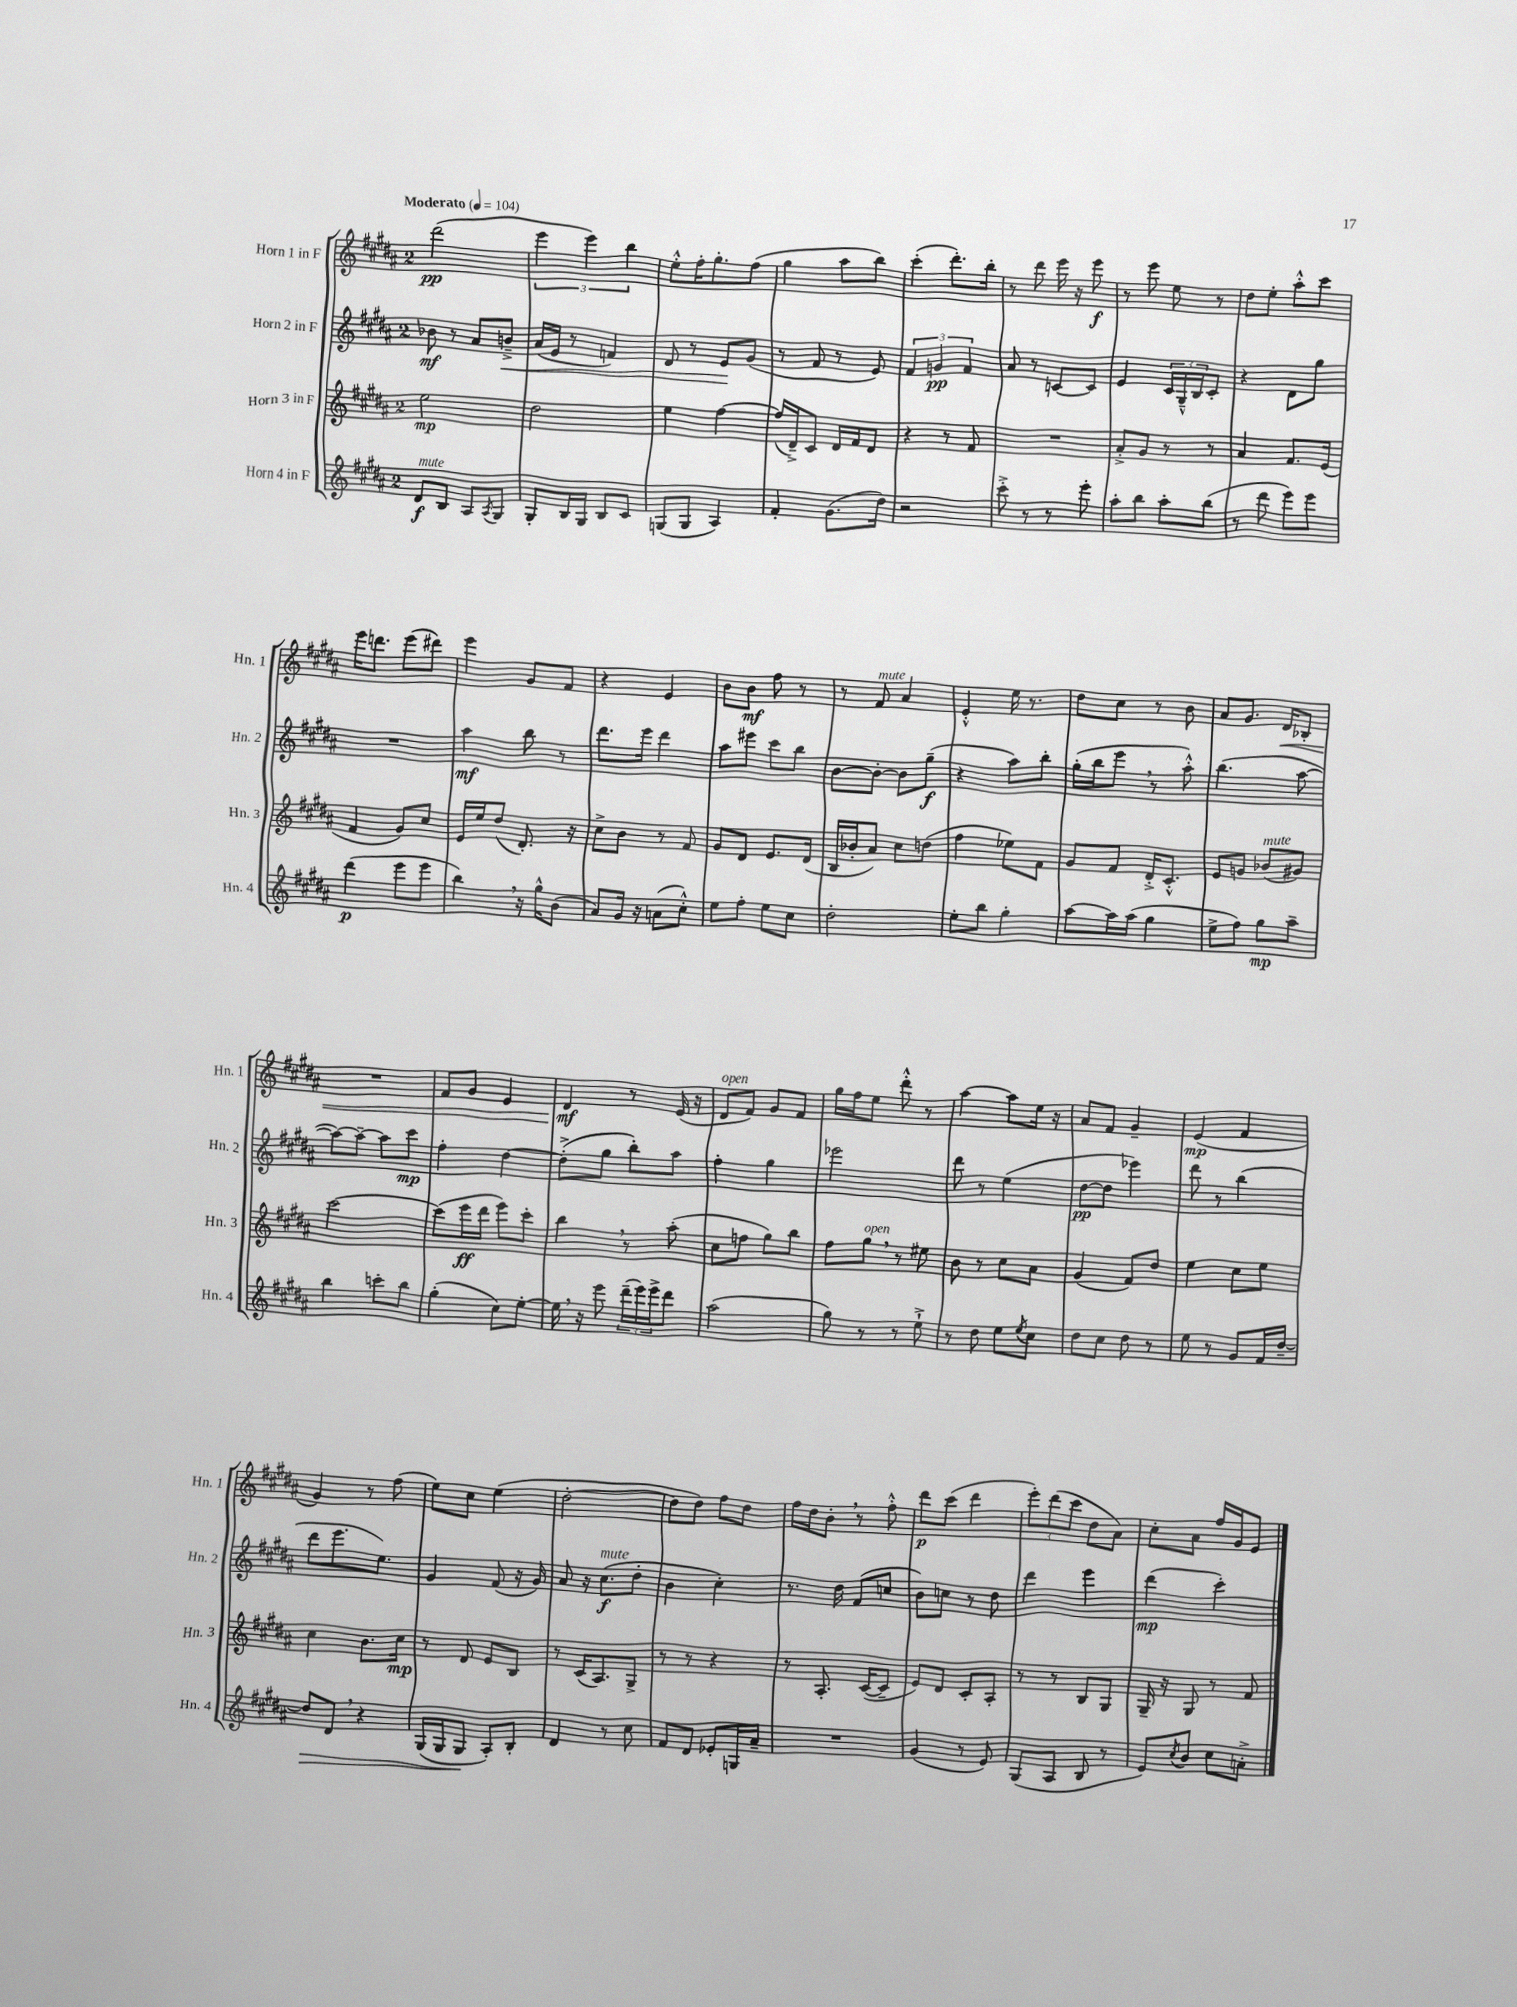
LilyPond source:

<<
\new StaffGroup <<
\new Staff = "s0" \with { instrumentName = "Horn 1 in F" shortInstrumentName = "Hn. 1" } {
    \clef treble \key b \major \once \override Staff.TimeSignature.style = #'single-digit \time 2/4 \tempo "Moderato" 4 = 104
    dis'''2\pp( |
    \tuplet 3/2 { e'''4 e'''4) b''4 } |
    e''8-.-^ fis''16-. gis''8.-. fis''8( |
    gis''4 ais''8 b''8) |
    cis'''4-.( dis'''8.-.) b''16-. |
    r8 dis'''8 e'''16 r16 e'''8\f |
    r8 e'''8 e''8 r8 |
    dis''8 e''8-. ais''8-.-^ cis'''8 |
    e'''16 d'''8. e'''8( dis'''8) |
    e'''4 gis'8 fis'8 |
    r4 e'4 |
    b'8 b'8\mf fis''8 r8 |
    r8 fis'8^\markup { \italic "mute" } ais'4 |
    e'4-.-^ e''16 r8. |
    dis''8 cis''8 r8 b'8 |
    ais'8 gis'8. dis'16\< bes8-. |
    R2 |
    fis'8 gis'8 e'4 |
    dis'4\mf\! r8 e'16( r16 |
    dis'8^\markup { \italic "open" } fis'8) gis'8 fis'8 |
    gis''16 fis''16 e''8 dis'''8-.-^ r8 |
    ais''4~ ais''8 e''16 r16 |
    ais'8 fis'8 gis'4-- |
    e'4\mp( fis'4 |
    gis'4) r8 fis''8( |
    e''8) cis''8 e''4( |
    dis''2~-. |
    dis''8 dis''8) fis''8 dis''8 |
    fis''16 dis''16 b'8-. \breathe r8 fis''8-.-^ |
    dis'''8\p cis'''8( dis'''4 |
    \tuplet 3/2 { e'''8-.) dis'''8( cis'''8 } dis''8 ais'8) |
    cis''8-. ais'8 fis''16 gis'16 e'8 \bar "|." |
}
\new Staff = "s1" \with { instrumentName = "Horn 2 in F" shortInstrumentName = "Hn. 2" } {
    \clef treble \key b \major \once \override Staff.TimeSignature.style = #'single-digit \time 2/4
    bes'8\mf r8 ais'8 b'8--->\< |
    ais'16( e'16 r8 f'4) |
    dis'8 r8 e'8\! gis'8( |
    r8 fis'8 r8 e'8) |
    \tuplet 3/2 { fis'4 g'4\pp fis'4 } |
    ais'8 r8 c'8~ c'8 |
    e'4 \tuplet 3/2 { cis'16 gis16---^ b16 } cis'8-. |
    r4 dis'8 gis''8 |
    R2 |
    ais''4\mf b''8 r8 |
    dis'''8. e'''16 dis'''4 |
    ais''8 eis'''8 cis'''8 b''8 |
    b'8~ b'8~-. b'8 gis''8--\f( |
    r4 ais''8) b''8-. |
    gis''16-.( b''16 e'''8 \breathe r8 ais''8-.-^) |
    b''4.( ais''8~ |
    ais''8~) ais''8~-- ais''8 cis'''8\mp |
    fis''4-. dis''4~ |
    dis''8-.->( gis''8 b''8-.) ais''8 |
    fis''4-. gis''4 |
    ees'''2 |
    dis'''8 r8 e''4( |
    dis''8~\pp dis''8 ees'''4) |
    dis'''8 r8 b''4( |
    dis'''8 e'''8. e''8.) |
    gis'4 fis'8( r16 gis'16) |
    ais'8 r16 cis''8.\f^\markup { \italic "mute" }( dis''8-. |
    b'4 cis''4-.) |
    r8. dis''16 fis'8( c''8 |
    b'8) c''8 r8 dis''8 |
    dis'''4 e'''4 |
    dis'''4\mp( cis'''4-.) \bar "|." |
}
\new Staff = "s2" \with { instrumentName = "Horn 3 in F" shortInstrumentName = "Hn. 3" } {
    \clef treble \key b \major \once \override Staff.TimeSignature.style = #'single-digit \time 2/4
    e''2\mp |
    dis''2 |
    e''4 fis''4~ |
    fis''16( dis'16--->) cis'8 dis'16 fis'16 dis'8 |
    r4 r8 fis'8 |
    R2 |
    ais'8-.-> gis'8 r8 r8 |
    ais'4 fis'8. e'16( |
    fis'4 gis'8) cis''8 |
    e'16 e''16 dis''8( dis'8.-.) r16 |
    cis''8-> b'8 r8 fis'8 |
    gis'8 dis'8 e'8. dis'16( |
    b16 bes'16-. ais'8) cis''8 d''8( |
    fis''4 ees''8) fis'8 |
    gis'8 fis'8 dis'16-.-> cis'8.-.-^ |
    e'8 g'8 bes'8^\markup { \italic "mute" }( gis'8) |
    cis'''2~ |
    cis'''8( e'''16\ff dis'''16 e'''8) cis'''8-. |
    b''4 \breathe r8 ais''8-.( |
    cis''8 f''8 gis''8) b''8 |
    fis''8 gis''8^\markup { \italic "open" } \breathe r8 eis''8 |
    b'8 r8 cis''8 ais'8 |
    gis'4( fis'8) dis''8 |
    e''4 cis''8 e''8 |
    cis''4 b'8. cis''16\mp |
    r8 dis'8 e'8 b8 |
    r8 cis'16( ais8.) gis8-> |
    r8 r8 r4 |
    r8 ais8.-. cis'16~( cis'8-- |
    e'8) dis'8 cis'8-. ais8-. |
    r8 r8 b8 gis8 |
    gis16-- r16 gis8 r8 fis'8 \bar "|." |
}
\new Staff = "s3" \with { instrumentName = "Horn 4 in F" shortInstrumentName = "Hn. 4" } {
    \clef treble \key b \major \once \override Staff.TimeSignature.style = #'single-digit \time 2/4
    dis'8\f^\markup { \italic "mute" } b8 ais8 \acciaccatura { ais8 } gis8 |
    gis8-. b16 gis16 b8 cis'8 |
    g8( g8 ais4) |
    fis'4-. gis'8.( dis''16) |
    r2 |
    cis'''8-.-> r8 r8 e'''8-. |
    ais''8-. b''8 ais''8-. b''8( |
    r8 dis'''8 e'''8) e'''8 |
    dis'''4\p( e'''8 e'''8 |
    b''4) \breathe r16 gis''16-^ b'8( |
    ais'8) gis'16 r16 a'8( cis''8-.-^) |
    e''8 fis''8-. e''8 cis''8 |
    dis''2-. |
    e''8-. b''8 gis''4-. |
    ais''8~ ais''16 ais''16( gis''4 |
    e''8-> fis''8) gis''8\mp ais''8-- |
    b''4 c'''8-. b''8 |
    gis''4-.( cis''8) e''8~-. |
    e''16 \breathe r16 e'''8 \tuplet 3/2 { dis'''16--( e'''16) e'''16-> } dis'''8 |
    ais''2( |
    gis''8) r8 r8 e''8-!-> |
    r8 dis''8 e''8 \acciaccatura { e''8 } cis''8 |
    dis''8 cis''8 dis''8 r8 |
    e''8 r8 gis'8 fis'16 dis''16~-- |
    dis''8\> dis'8 \breathe r4 |
    gis16( gis16 gis8\! ais8-.) b8-. |
    dis'4 r8 cis''8 |
    fis'8 dis'8 ees'8-. g16 ais'16-- |
    R2 |
    gis'4( r8 e'8) |
    gis8( ais8 b8 r8 |
    e'8) \acciaccatura { cis''8 } b'8 cis''8 a'8-.-> \bar "|." |
}
>>
>>
\layout { \context { \Score \remove "Bar_number_engraver" } }
